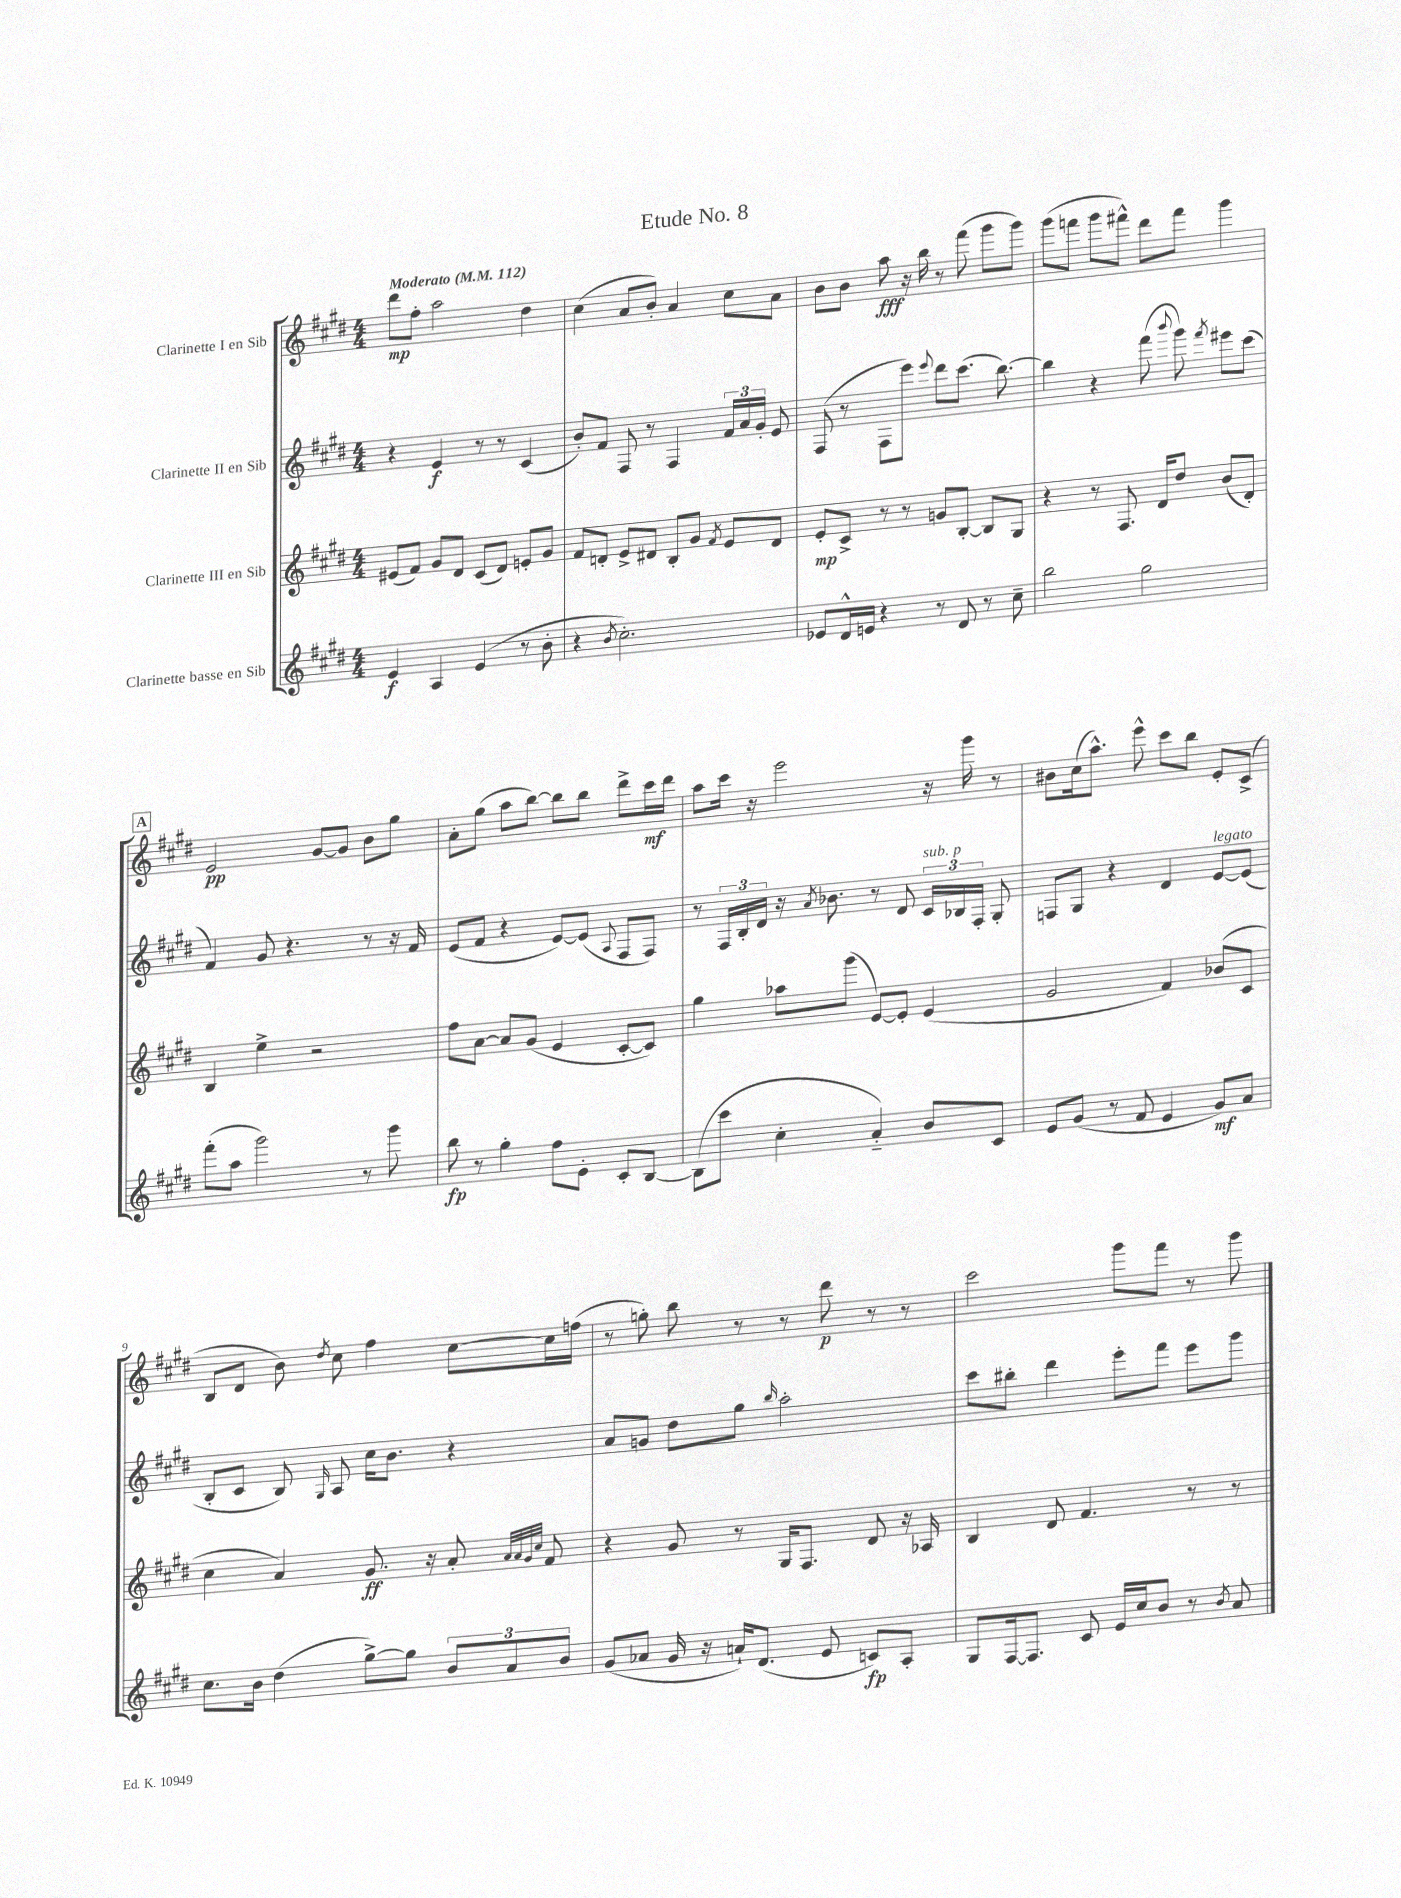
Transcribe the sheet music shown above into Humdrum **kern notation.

**kern	**dynam	**kern	**dynam	**kern	**dynam	**kern	**dynam
*part4	*part4	*part3	*part3	*part2	*part2	*part1	*part1
*staff4	*staff4	*staff3	*staff3	*staff2	*staff2	*staff1	*staff1
*I"Clarinette basse en Sib	*	*I"Clarinette III en Sib	*	*I"Clarinette II en Sib	*	*I"Clarinette I en Sib	*
*clefG2	*	*clefG2	*	*clefG2	*	*clefG2	*
*k[f#c#g#d#]	*	*k[f#c#g#d#]	*	*k[f#c#g#d#]	*	*k[f#c#g#d#]	*
*M4/4	*	*M4/4	*	*M4/4	*	*M4/4	*
*MM112	*	*MM112	*	*MM112	*	*MM112	*
=1	=1	=1	=1	=1	=1	=1	=1
!	!	!	!	!	!	!LO:TX:a:B:t=Moderato	!
4e/	f	(8e#X/L	.	4r	.	8ddd#\L	mp
.	.	8f#/J)	.	.	.	8ff#'\J	.
4A/	.	8g#/L	.	4e/	f	2aa\	.
.	.	8d#/J	.	.	.	.	.
(4e/	.	(8c#/L	.	8r	.	.	.
.	.	8d#/J)	.	8r	.	.	.
8r	.	8en'/L	.	(4c#/	.	4dd#\	.
8b'\	.	8g#/J	.	.	.	.	.
=2	=2	=2	=2	=2	=2	=2	=2
4r	.	8f#/L	.	8b'/L)	.	(4cc#\	.
.	.	8dn'/J	.	8f#/J	.	.	.
8qb/	.	.	.	.	.	.	.
2.cc#'\)	.	8e^/L	.	8F#/	.	8a/L	.
.	.	8d#X/J	.	8r	.	8b'/J)	.
.	.	8B'/L	.	4F#/	.	4a/	.
.	.	8g#/J	.	.	.	.	.
.	.	8qf#/	.	.	.	.	.
.	.	8e/L	.	24f#/LL	.	8cc#\L	.
.	.	.	.	24a/	.	.	.
.	.	.	.	24g#'/JJ	.	.	.
.	.	8d#/J	.	8e/	.	8a\J	.
=3	=3	=3	=3	=3	=3	=3	=3
8e-X/L	.	8e'/L	mp	(8F#/	.	8b\L	.
16d#^^/L	.	8c#^/J	.	8r	.	8b\J	.
16en/JJ	.	.	.	.	.	.	.
4r	.	8r	.	8F#\L	.	8aa\	fff
.	.	8r	.	8eee\J)	.	16r	.
.	.	.	.	.	.	16bb\	.
.	.	.	.	8qqeee/	.	.	.
8r	.	8gn/L	.	8ddd#\L	.	8r	.
8d#/	.	[8B'/J	.	(8.ccc#\J	.	(8fff#\	.
8r	.	8B/L]	.	.	.	8ggg#\L	.
.	.	.	.	[8.bb\)	.	.	.
8cc#~\	.	8G#/J	.	.	.	8ggg#\J)	.
=4	=4	=4	=4	=4	=4	=4	=4
2bb\	.	4r	.	4bb\]	.	(8ggg#\L	.
.	.	.	.	.	.	8fffn\J	.
.	.	8r	.	4r	.	8ggg#\L	.
.	.	8.F#/	.	.	.	8fff#X^^\J)	.
2gg#\	.	.	.	(8fff#\	.	8ddd#\L	.
.	.	16d#/KL	.	.	.	.	.
.	.	.	.	8qqbbb/	.	.	.
.	.	8dd#/J	.	8ggg#\)	.	8fff#\J	.
.	.	.	.	8qfff#/	.	.	.
.	.	(8b/L	.	8eee#X\L	.	4ggg#\	.
.	.	8d#'/J)	.	(8ccc#\J	.	.	.
!!LO:LB:g=z
!!LO:REH:place=s1:t=A
=5	=5	=5	=5	=5	=5	=5	=5
(8fff#'\L	.	4B/	.	4f#/)	.	2e/	pp
8aa\J	.	.	.	.	.	.	.
2ggg#\)	.	4ee^\	.	8g#/	.	.	.
.	.	.	.	4.r	.	.	.
.	.	2r	.	.	.	[8g#/L	.
.	.	.	.	.	.	8g#/J]	.
8r	.	.	.	8r	.	8b\L	.
8ggg#\	.	.	.	16r	.	8gg#\J	.
.	.	.	.	16f#/	.	.	.
=6	=6	=6	=6	=6	=6	=6	=6
8bb\	fp	8ff#\L	.	(8e/L	.	8a'\L	.
8r	.	[8a\J	.	8f#/J	.	(8gg#\J	.
4gg#'\	.	8a/L]	.	4r	.	8aa\L	.
.	.	(8g#/J	.	.	.	[8bb\J)	.
8ff#\L	.	4e/	.	[8e/L)	.	8bb\L]	.
8e'\J	.	.	.	(8e/J]	.	8bb\J	.
.	.	.	.	8qqA/	.	.	.
8c#'/L	.	[8c#'/L	.	8F#/L	.	8ddd#^\L	.
[8B/J	.	8c#/J])	.	8F#/J)	.	16ccc#\L	mf
.	.	.	.	.	.	16ddd#\JJ	.
=7	=7	=7	=7	=7	=7	=7	=7
(8B\L]	.	4gg#\	.	8r	.	8aa\L	.
8ccc#\J	.	.	.	24F#/LL	.	16ccc#\Jk	.
.	.	.	.	24B'/	.	.	.
.	.	.	.	.	.	16r	.
.	.	.	.	24d#/JJ	.	.	.
4cc#'\	.	8aa-X\L	.	16r	.	2eee\	.
.	.	.	.	8qa/	.	.	.
.	.	.	.	8.b-X\	.	.	.
.	.	(8ggg#\J	.	.	.	.	.
4a/)	.	[8e/L)	.	8r	.	.	.
.	.	8e'/J]	.	8d#/	.	.	.
!	!	!	!	!LO:TX:a:i:t=sub. p	!	!	!
8b/L	.	(4e/	.	24c#/LL	.	16r	.
.	.	.	.	24B-X/	.	.	.
.	.	.	.	.	.	16ggg#\	.
.	.	.	.	24F#'/JJ	.	.	.
8c#/J	.	.	.	8G#'/	.	8r	.
=8	=8	=8	=8	=8	=8	=8	=8
8e/L	.	2g#/	.	8Fn/L	.	8b#X\L	.
(8g#/J	.	.	.	8G#/J	.	(16cc#\k	.
.	.	.	.	.	.	8.aa^^\J)	.
8r	.	.	.	4r	.	.	.
8f#/	.	.	.	.	.	8eee^^\	.
4e/	.	4f#/)	.	4d#/	.	8ccc#\L	.
.	.	.	.	.	.	8bb\J	.
!	!	!	!	!LO:TX:a:i:t=legato	!	!	!
8g#/L)	mf	(8b-X/L	.	[8e/L	.	8e'/L	.
8a/J	.	8c#/J	.	(8e/J]	.	(8c#^/J	.
!!LO:LB:g=z
=9	=9	=9	=9	=9	=9	=9	=9
8.cc#\L	.	4cc#\	.	8B'/L	.	8B/L	.
.	.	.	.	8c#/J	.	8d#/J	.
16b\Jk	.	.	.	.	.	.	.
(4dd#\	.	4a/)	.	8B/)	.	8b\)	.
.	.	.	.	16qqG#/	.	8qdd#/	.
.	.	.	.	8A/	.	8cc#\	.
[8gg#^\L)	.	8.g#/	ff	16cc#\KL	.	4ff#\	.
.	.	.	.	8.b\J	.	.	.
8gg#\J]	.	.	.	.	.	.	.
.	.	16r	.	.	.	.	.
12b/L	.	8a'/	.	4r	.	[8cc#\L	.
12a/	.	.	.	.	.	.	.
.	.	32qqa/LLL	.	.	.	.	.
.	.	32qqa/	.	.	.	.	.
.	.	32qqg#/	.	.	.	.	.
.	.	32qqcc#/JJJ	.	.	.	.	.
.	.	8f#/	.	.	.	16cc#\L]	.
12b/J	.	.	.	.	.	.	.
.	.	.	.	.	.	(16ffn\JJ	.
=10	=10	=10	=10	=10	=10	=10	=10
(8g#/L	.	4r	.	8a/L	.	8r	.
8a-X/J	.	.	.	8gn/J	.	8ggn'\)	.
16g#/	.	8g#/	.	8dd#\L	.	8bb\	.
16r	.	.	.	.	.	.	.
16an`/KL)	.	8r	.	8gg#\J	.	8r	.
(8.d#/J	.	.	.	.	.	.	.
.	.	.	.	16qqbb/	.	.	.
.	.	16G#/KL	.	2aa'\	.	8r	.
.	.	8.F#/J	.	.	.	.	.
8e/	.	.	.	.	.	8ddd#\	p
8cn/L)	fp	8d#/	.	.	.	8r	.
8A'/J	.	16r	.	.	.	8r	.
.	.	16A-X/	.	.	.	.	.
=11	=11	=11	=11	=11	=11	=11	=11
8G#/L	.	4B/	.	8ccc#\L	.	2ccc#\	.
[16F#/k	.	.	.	8bb#X'\J	.	.	.
8.F#/J]	.	.	.	.	.	.	.
.	.	8d#/	.	4ddd#\	.	.	.
8c#/	.	4.f#/	.	.	.	.	.
16e/LL	.	.	.	8eee'\L	.	8ggg#\L	.
16cc#/J	.	.	.	.	.	.	.
8b/J	.	.	.	8fff#\J	.	8fff#\J	.
8r	.	8r	.	8eee\L	.	8r	.
8qb/	.	.	.	.	.	.	.
8a/	.	8r	.	8ggg#\J	.	8ggg#\	.
==	==	==	==	==	==	==	==
*-	*-	*-	*-	*-	*-	*-	*-
